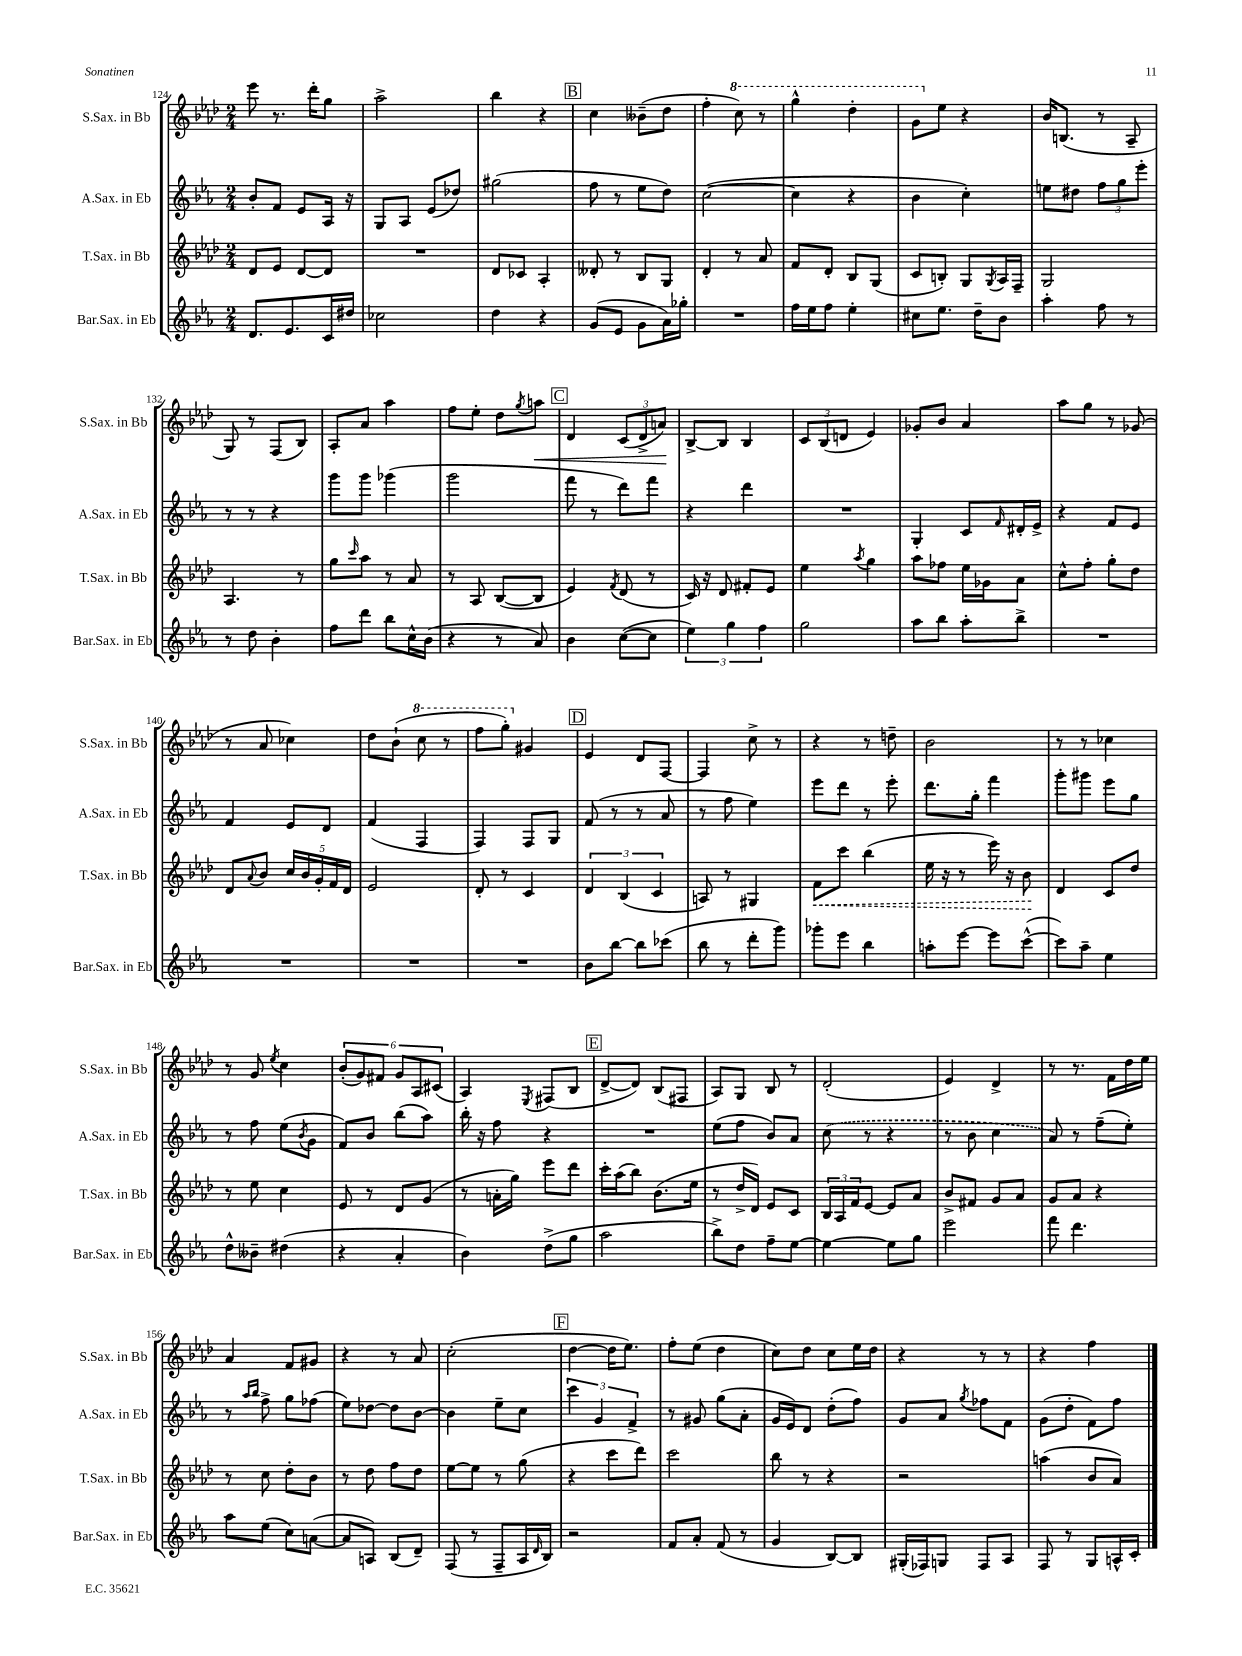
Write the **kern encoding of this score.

**kern	**kern	**dynam	**kern	**kern	**dynam
*part4	*part3	*part3	*part2	*part1	*part1
*staff4	*staff3	*staff3	*staff2	*staff1	*staff1
*I"Bar.Sax. in Eb	*I"T.Sax. in Bb	*	*I"A.Sax. in Eb	*I"S.Sax. in Bb	*
*I'Bar.Sax. in Eb	*I'T.Sax. in Bb	*	*I'A.Sax. in Eb	*I'S.Sax. in Bb	*
*clefG2	*clefG2	*	*clefG2	*clefG2	*
*k[b-e-a-]	*k[b-e-a-d-]	*	*k[b-e-a-]	*k[b-e-a-d-]	*
*M2/4	*M2/4	*	*M2/4	*M2/4	*
=124	=124	=124	=124	=124	=124
8.d/L	8d-/L	.	8b-'/L	8eee-\	.
.	8e-/J	.	8f/J	8.r	.
8.e-/	.	.	.	.	.
.	[8d-/L	.	8e-/L	.	.
.	.	.	.	16ddd-'\KL	.
16c/L	8d-/J]	.	16A-/Jk	8gg\J	.
16dd#X/JJ	.	.	16r	.	.
=125	=125	=125	=125	=125	=125
2cc-X\	2r	.	8G/L	2aa-^\	.
.	.	.	8A-/J	.	.
.	.	.	(8e-/L	.	.
.	.	.	8dd-X/J)	.	.
=126	=126	=126	=126	=126	=126
4dd\	8d-/L	.	(2gg#X\	4bb-\	.
.	8c-X/J	.	.	.	.
4r	4A-'/	.	.	4r	.
!!LO:REH:place=s1:t=B
=127	=127	=127	=127	=127	=127
(8g/L	8d--X'/	.	8ff\	4cc\	.
8e-/J	8r	.	8r	.	.
8g\L	8B-/L	.	8ee-\L	(8b--X~\L	.
16a-\L)	8G/J	.	8dd\J)	8dd-\J	.
16gg-X'\JJ	.	.	.	.	.
=128	=128	=128	=128	=128	=128
2r	4d-'/	.	([2cc\	4ff'\	.
*	*	*	*	*8va	*
.	8r	.	.	8ccc\)	.
.	8a-/	.	.	8r	.
=129	=129	=129	=129	=129	=129
16ff\LL	8f/L	.	4cc\]	4ggg^^\	.
16ee-\J	.	.	.	.	.
8ff\J	8d-'/J	.	.	.	.
4ee-'\	8B-/L	.	4r	4ddd-'\	.
.	(8G/J	.	.	.	.
=130	=130	=130	=130	=130	=130
8cc#X\L	8c/L	.	4b-\	8gg\L	.
*	*	*	*	*X8va	*
8.ee-\J	8Bn'/J)	.	.	8ee-\J	.
.	8G/L	.	4cc'\)	4r	.
16dd~\KL	.	.	.	.	.
.	8qG/	.	.	.	.
8b-\J	16A-/L	.	.	.	.
.	16F~/JJ	.	.	.	.
=131	=131	=131	=131	=131	=131
4aa-'\	2G/	.	8een\L	16b-/KL	.
.	.	.	.	(8.Bn/J	.
.	.	.	8dd#X\J	.	.
8ff\	.	.	12ff\L	8r	.
.	.	.	12gg\	.	.
8r	.	.	.	8A-~/	.
.	.	.	12eee-'\J	.	.
!!LO:LB:g=z
=132	=132	=132	=132	=132	=132
8r	4.A-/	.	8r	8G/)	.
8dd\	.	.	8r	8r	.
4b-'\	.	.	4r	(8F/L	.
.	8r	.	.	8B-/J)	.
=133	=133	=133	=133	=133	=133
8ff\L	8gg\L	.	8ggg\L	8A-'/L	.
.	16qqccc/	.	.	.	.
8ddd\J	8aa-\J	.	8ggg\J	8a-/J	.
8bb-\L	8r	.	(4ggg-X\	4aa-\	.
16cc^^\L	8a-/	.	.	.	.
(16b-\JJ	.	.	.	.	.
=134	=134	=134	=134	=134	=134
4r	8r	.	2ggg\	8ff\L	.
.	8A-/	.	.	8ee-'\J	.
8r	([8B-/L	.	.	8dd-\L	.
.	.	.	.	8qgg/	.
!	!	!	!	!	!LO:HP:b
8a-/)	8B-/J]	.	.	8aan\J	<
!!LO:REH:place=s1:t=C
=135	=135	=135	=135	=135	=135
4b-\	4e-/)	.	8fff\	4d-/	.
.	.	.	8r	.	.
.	8qf/	.	.	.	.
([8cc\L	(8d-/	.	8ddd\L)	(12c/L	.
.	.	.	.	12d-^/	.
8cc\J]	8r	.	8fff\J	.	.
.	.	.	.	12an/J)	.
.	.	.	.	.	[
=136	=136	=136	=136	=136	=136
6ee-\)	16c/)	.	4r	[8B-^/L	.
.	16r	.	.	.	.
.	8d-/	.	.	8B-/J]	.
6gg\	.	.	.	.	.
.	8f#X'/L	.	4ddd\	4B-/	.
6ff\	.	.	.	.	.
.	8e-/J	.	.	.	.
=137	=137	=137	=137	=137	=137
2gg\	4ee-\	.	2r	12c/L	.
.	.	.	.	(12B-/	.
.	.	.	.	12dn/J	.
.	8qaa-/	.	.	.	.
.	4gg\	.	.	4e-/)	.
=138	=138	=138	=138	=138	=138
8aa-\L	8aa-\L	.	4G'/	8g-X'/L	.
8bb-\J	8ff-X\J	.	.	8b-/J	.
8aa-'\L	16ee-\LL	.	8c/L	4a-/	.
.	16g-X\J	.	.	.	.
.	.	.	16qqf/	.	.
8bb-^\J	8a-\J	.	16d#X'/L	.	.
.	.	.	16e-^/JJ	.	.
=139	=139	=139	=139	=139	=139
2r	8cc^^\L	.	4r	8aa-\L	.
.	8ff'\J	.	.	8gg\J	.
.	8gg'\L	.	8f/L	8r	.
.	8dd-\J	.	8e-/J	(8g-X/	.
!!LO:LB:g=z
=140	=140	=140	=140	=140	=140
2r	8d-/L	.	4f/	8r	.
.	8qqa-/	.	.	.	.
.	8b-/J	.	.	8a-/	.
.	20cc/LL	.	8e-/L	4cc-X\)	.
.	20b-/	.	.	.	.
.	20g'/	.	.	.	.
.	.	.	8d/J	.	.
.	20f/	.	.	.	.
.	20d-/JJ	.	.	.	.
=141	=141	=141	=141	=141	=141
2r	2e-/	.	(4f/	8dd-\L	.
.	.	.	.	(8b-`\J	.
*	*	*	*	*8va	*
.	.	.	4F/	8ccc\	.
.	.	.	.	8r	.
=142	=142	=142	=142	=142	=142
2r	8d-'/	.	4F/)	8fff\L	.
.	8r	.	.	8ggg'\J)	.
*	*	*	*	*X8va	*
.	4c/	.	8F/L	4g#X/	.
.	.	.	8G/J	.	.
!!LO:REH:place=s1:t=D
=143	=143	=143	=143	=143	=143
8b-\L	6d-/	.	(8f/	4e-/	.
[8bb-\J	.	.	8r	.	.
.	(6B-/	.	.	.	.
8bb-\L]	.	.	8r	8d-/L	.
.	6c/	.	.	.	.
(8ccc-X\J	.	.	8a-/	[8F/J	.
=144	=144	=144	=144	=144	=144
8bb-\	8An/)	.	8r	4F/]	.
8r	8r	.	8ff\	.	.
8ddd'\L	4G#X/	.	4ee-\)	8cc^\	.
8ggg\J)	.	.	.	8r	.
=145	=145	=145	=145	=145	=145
!	!	!LO:HP:b	!	!	!
8ggg-X'\L	8f\L	<	8eee-\L	4r	.
8eee-\J	8ccc\J	.	8ddd\J	.	.
4bb-\	(4bb-\	.	8r	8r	.
.	.	.	8eee-'\	8ddn~\	.
=146	=146	=146	=146	=146	=146
8aan'\L	16ee-\	.	8.ddd\L	2b-\	.
.	16r	.	.	.	.
[8eee-\J	8r	.	.	.	.
.	.	.	16gg'\Jk	.	.
8eee-\L]	16eee-\)	.	4fff\	.	.
.	16r	.	.	.	.
([8ccc^^\J	8b-\	.	.	.	.
.	.	[	.	.	.
=147	=147	=147	=147	=147	=147
8ccc\L])	4d-/	.	8ggg'\L	8r	.
8aa-~\J	.	.	8ggg#X\J	8r	.
4ee-\	8c/L	.	8eee-\L	4cc-X\	.
.	8dd-/J	.	8gg\J	.	.
!!LO:LB:g=z
=148	=148	=148	=148	=148	=148
8dd^^\L	8r	.	8r	8r	.
8b--X~\J	8ee-\	.	8ff\	8g/	.
.	.	.	.	8qee-/	.
(4dd#X\	4cc\	.	(8ee-\L	4cc\	.
.	.	.	8qb-/	.	.
.	.	.	8g\J	.	.
=149	=149	=149	=149	=149	=149
4r	8e-/	.	8f/L)	(12b-'/L	.
.	.	.	.	12g/)	.
.	8r	.	8b-/J	.	.
.	.	.	.	12f#X/J	.
4a-'/	8d-/L	.	(8bb-\L	12g/L	.
.	.	.	.	12A-/	.
.	(8g/J	.	8aa-\J)	.	.
.	.	.	.	(12c#X/J	.
=150	=150	=150	=150	=150	=150
4b-\)	8r	.	16bb-'\	4A-/)	.
.	.	.	16r	.	.
.	16an'\LL	.	8ff\	.	.
.	16gg\JJ)	.	.	.	.
.	.	.	.	8qE-/	.
(8dd^\L	8eee-\L	.	4r	(8F#X/L	.
8gg\J	8ddd-\J	.	.	8B-/J	.
!!LO:REH:place=s1:t=E
=151	=151	=151	=151	=151	=151
2aa-\	16ccc'\LL	.	2r	[8d-^/L	.
.	(16aa-\J	.	.	.	.
.	8bb-\J)	.	.	8d-/J])	.
.	(8.b-\L	.	.	(8B-/L	.
.	.	.	.	8F#X/J	.
.	16ee-\Jk	.	.	.	.
=152	=152	=152	=152	=152	=152
8bb-^\L)	8r	.	(8ee-\L	8A-/L)	.
8dd\J	16dd-^/LL	.	8ff\J	8G/J	.
.	16d-/JJ)	.	.	.	.
8ff~\L	8e-/L	.	8b-/L)	8B-/	.
[8ee-\J	8c/J	.	8a-/J	8r	.
=153	=153	=153	=153	=153	=153
4ee-\_	24B-/LL	.	(8cc\	(2d-'/	.
.	24A-/	.	.	.	.
.	24f/J	.	.	.	.
.	[8e-/J	.	8r	.	.
8ee-\L]	8e-/L]	.	4r	.	.
8gg\J	8a-/J	.	.	.	.
=154	=154	=154	=154	=154	=154
2eee-\	8b-^/L	.	8r	4e-/)	.
.	8f#X/J	.	8b-\	.	.
.	8g/L	.	4cc\	4d-^/	.
.	8a-/J	.	.	.	.
=155	=155	=155	=155	=155	=155
8fff\	8g/L	.	8a-/)	8r	.
4.ddd\	8a-/J	.	8r	8.r	.
.	4r	.	(8ff~\L	.	.
.	.	.	.	16f\LL	.
.	.	.	8ee-'\J)	16dd-\	.
.	.	.	.	16ee-\JJ	.
!!LO:LB:g=z
=156	=156	=156	=156	=156	=156
8aa-\L	8r	.	8r	4a-/	.
.	.	.	16qqaa-/LL	.	.
.	.	.	16qqbb-/JJ	.	.
(8ee-\J	8cc\	.	8ff^\	.	.
8cc\L)	8dd-'\L	.	8gg\L	8f/L	.
([8an\J	8b-\J	.	(8ff-X\J	8g#X/J	.
=157	=157	=157	=157	=157	=157
8a/L]	8r	.	8ee-\L)	4r	.
8An/J)	8dd-\	.	[8dd-X\J	.	.
(8B-/L	8ff\L	.	8dd-\L]	8r	.
8d~/J)	8dd-\J	.	[8b-\J	8a-/	.
=158	=158	=158	=158	=158	=158
(8F/	[8ee-\L	.	4b-\]	(2cc'\	.
8r	8ee-\J]	.	.	.	.
8F~/L	8r	.	8ee-~\L	.	.
16A-/L	(8gg\	.	8cc\J	.	.
16qqd/	.	.	.	.	.
16B-/JJ)	.	.	.	.	.
!!LO:REH:place=s1:t=F
=159	=159	=159	=159	=159	=159
2r	4r	.	6ccc\	[4dd-\	.
.	.	.	6g/	.	.
.	8ccc\L	.	.	16dd-\KL]	.
.	.	.	.	8.ee-\J)	.
.	.	.	6f^/	.	.
.	8ddd-\J)	.	.	.	.
=160	=160	=160	=160	=160	=160
8f/L	2ccc\	.	8r	8ff'\L	.
8a-'/J	.	.	8g#X/	(8ee-\J	.
(8f/	.	.	(8gg\L	4dd-\	.
8r	.	.	8a-'\J	.	.
=161	=161	=161	=161	=161	=161
4g/	8bb-\	.	16g/LL	8cc\L)	.
.	.	.	16e-/J)	.	.
.	8r	.	8d/J	8dd-\J	.
[8B-/L)	4r	.	(8dd'\L	8cc\L	.
8B-/J]	.	.	8ff\J)	16ee-\L	.
.	.	.	.	16dd-\JJ	.
=162	=162	=162	=162	=162	=162
(16G#X'/LL	2r	.	8g/L	4r	.
16F-X/J)	.	.	.	.	.
8Gn/J	.	.	8a-/J	.	.
.	.	.	8qgg/	.	.
8F-/L	.	.	8ff-X\L	8r	.
8A-/J	.	.	8f\J	8r	.
=163	=163	=163	=163	=163	=163
8F/	(4aan\	.	(8g\L	4r	.
8r	.	.	8dd'\J	.	.
8G/L	8b-/L	.	8f\L)	4ff\	.
16An^^/L	8a-/J)	.	8ff\J	.	.
16c'/JJ	.	.	.	.	.
==	==	==	==	==	==
*-	*-	*-	*-	*-	*-
